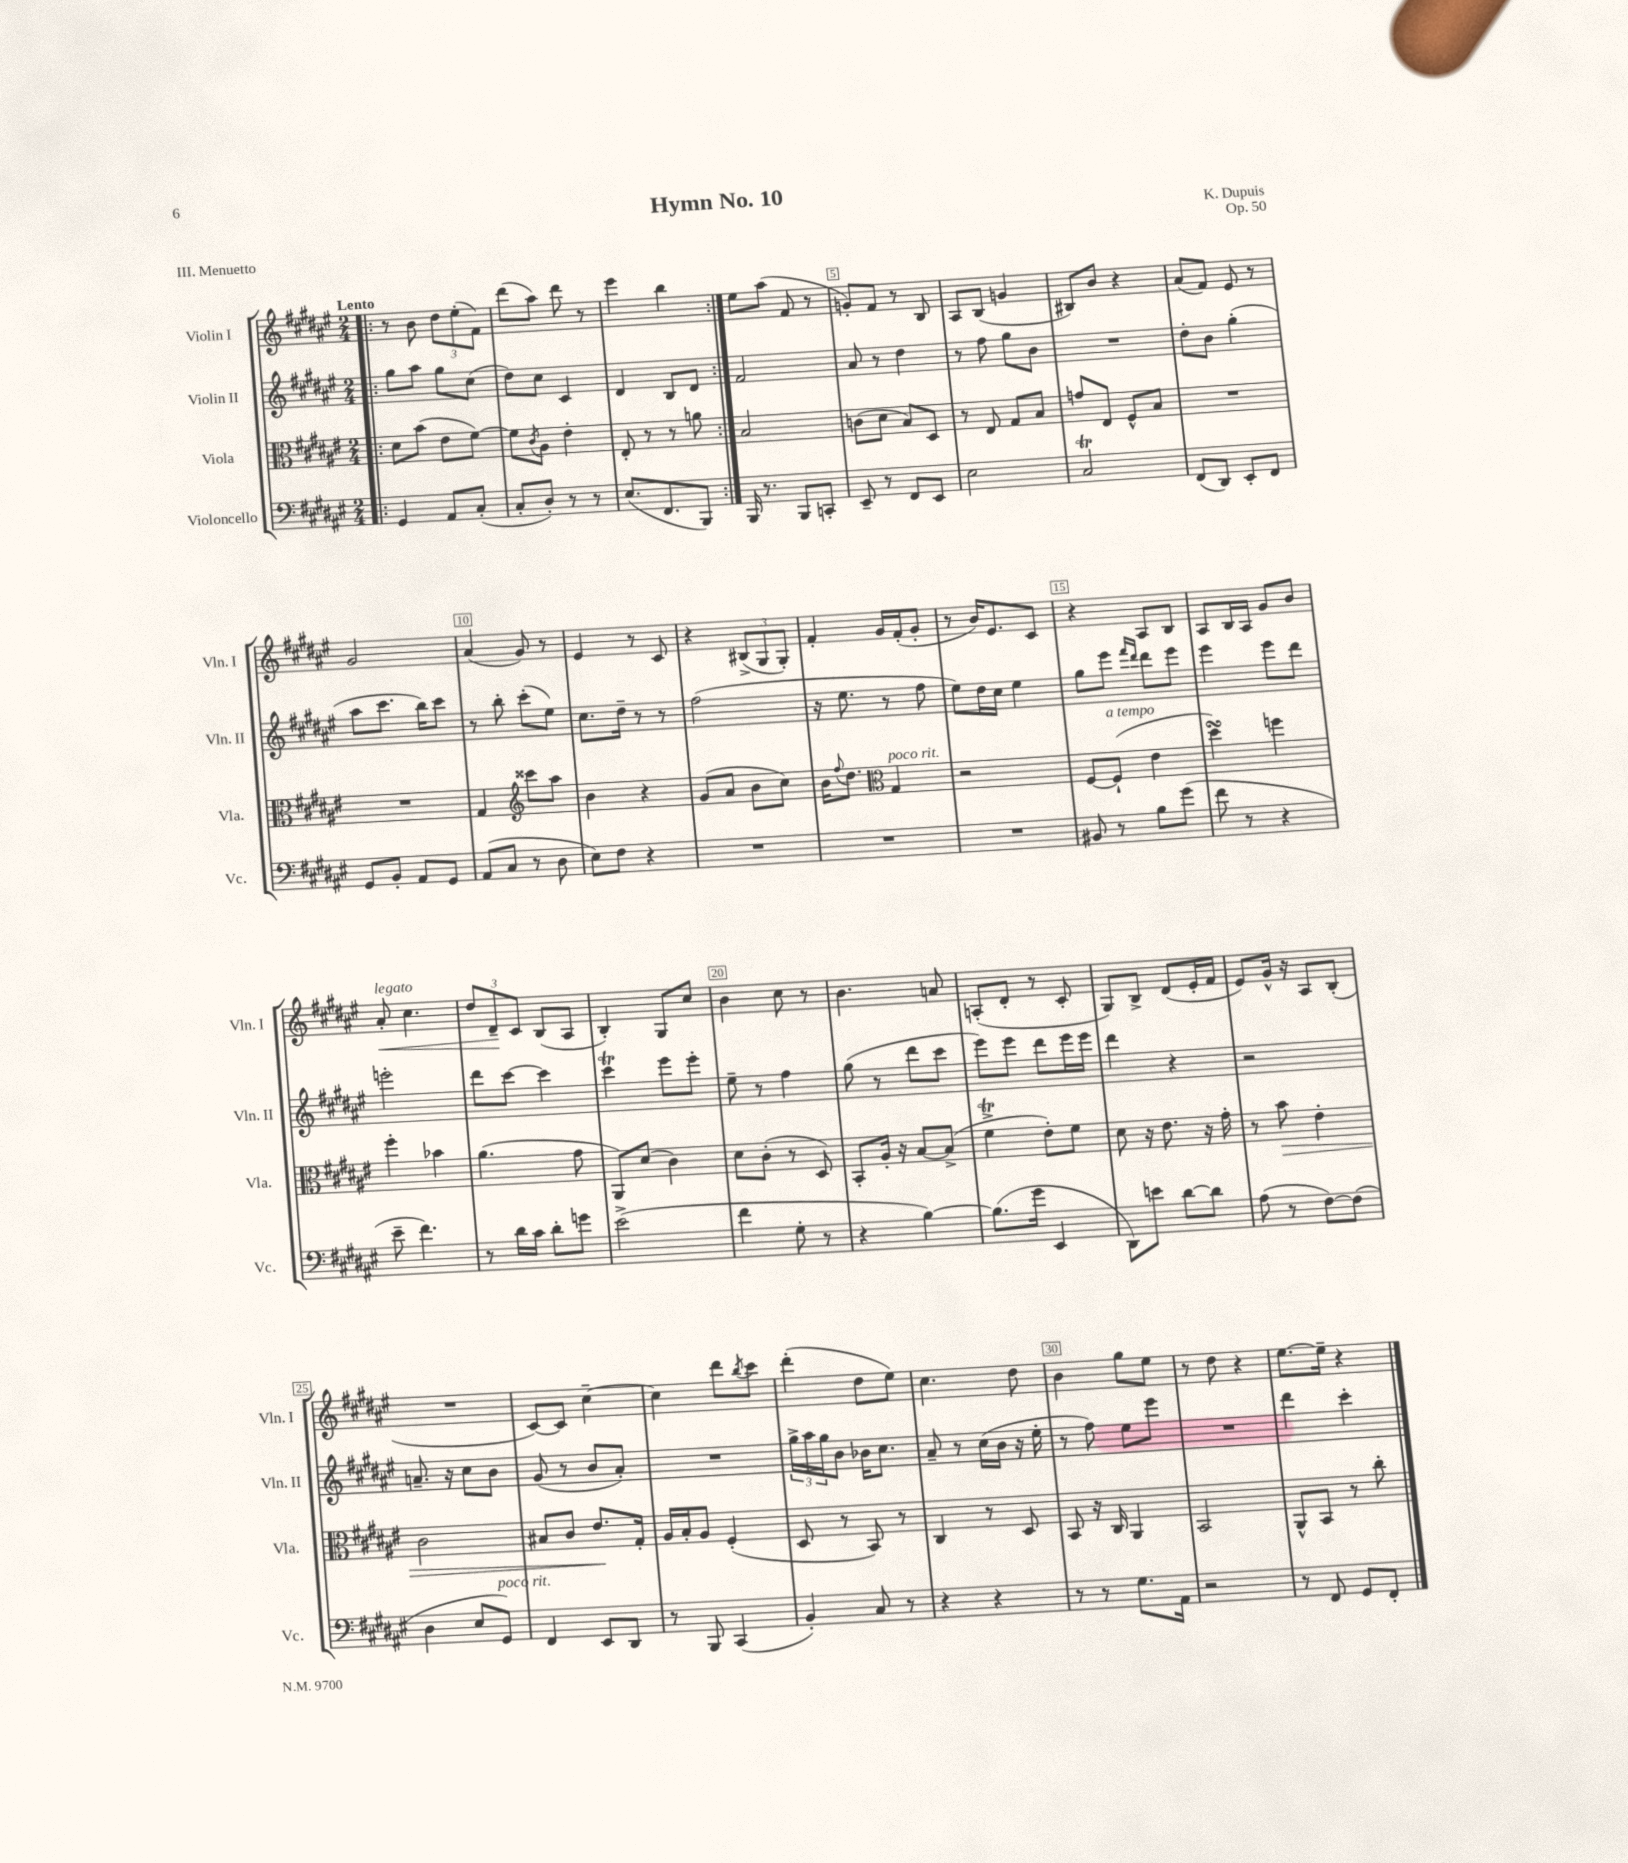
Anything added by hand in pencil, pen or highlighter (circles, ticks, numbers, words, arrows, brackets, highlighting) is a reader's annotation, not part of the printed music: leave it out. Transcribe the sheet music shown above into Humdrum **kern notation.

**kern	**kern	**dynam	**kern	**kern	**dynam
*part4	*part3	*part3	*part2	*part1	*part1
*staff4	*staff3	*staff3	*staff2	*staff1	*staff1
*I"Violoncello	*I"Viola	*	*I"Violin II	*I"Violin I	*
*I'Vc.	*I'Vla.	*	*I'Vln. II	*I'Vln. I	*
*clefF4	*clefC3	*	*clefG2	*clefG2	*
*k[f#c#g#d#a#e#]	*k[f#c#g#d#a#e#]	*	*k[f#c#g#d#a#e#]	*k[f#c#g#d#a#e#]	*
*M2/4	*M2/4	*	*M2/4	*M2/4	*
=1!|:	=1!|:	=1!|:	=1!|:	=1!|:	=1!|:
!	!	!	!	!LO:TX:a:B:t=Lento	!
4GG#/	8d#\L	.	8gg#\L	8r	.
.	(8b\J	.	8aa#\J	8b\	.
8AA#/L	8e#\L	.	8gg#\L	12dd#\L	.
.	.	.	.	(12ee#'\	.
(8C#'/J	[8f#\J)	.	(8cc#\J	.	.
.	.	.	.	12f#\J)	.
=2	=2	=2	=2	=2	=2
8C#'/L	8f#\L]	.	8dd#\L)	(8ddd#\L	.
.	8qc#/	.	.	.	.
8D#'/J)	8A#\J	.	8cc#\J	8aa#\J)	.
8r	4e#'\	.	4c#/	8ddd#\	.
8r	.	.	.	8r	.
=3	=3	=3	=3	=3	=3
(8.E#/L	8E#'/	.	4d#/	4eee#\	.
.	8r	.	.	.	.
8.FF#/	.	.	.	.	.
.	8r	.	8B/L	4bb\	.
8BBB/J)	8an\	.	8d#/J	.	.
=4:|!	=4:|!	=4:|!	=4:|!	=4:|!	=4:|!
16BBB/	2B/	.	2f#/	8ee#\L	.
8.r	.	.	.	.	.
.	.	.	.	(8aa#\J	.
8BBB/L	.	.	.	8f#/	.
8CCn'/J	.	.	.	8r	.
=5	=5	=5	=5	=5	=5
8EE#~/	(8cn\L	.	8a#/	8gn'/L)	.
8r	8d#\J	.	8r	8f#/J	.
8FF#/L	8B/L)	.	4dd#\	8r	.
8EE#/J	8D#/J	.	.	8B/	.
=6	=6	=6	=6	=6	=6
2E#\	8r	.	8r	8A#/L	.
.	8E#/	.	8ff#\	(8B/J	.
.	8G#/L	.	8gg#\L	4gn/	.
.	8B/J	.	8b\J	.	.
=7	=7	=7	=7	=7	=7
2C#T/	8gn/L	.	2r	8B#X/L)	.
.	8E#/J	.	.	8b/J	.
.	8F#^^/L	.	.	4r	.
.	8B/J	.	.	.	.
=8	=8	=8	=8	=8	=8
(8FF#/L	2r	.	8dd#'\L	(8a#/L	.
8DD#/J)	.	.	8b\J	8f#/J)	.
8EE#'/L	.	.	(4gg#'\	8e#/	.
8FF#/J	.	.	.	8r	.
!!LO:LB:g=z
=9	=9	=9	=9	=9	=9
8GG#/L	2r	.	8aa#\L	2g#/	.
8BB'/J	.	.	8.ccc#\J	.	.
8AA#/L	.	.	.	.	.
.	.	.	16bb\KL)	.	.
8GG#/J	.	.	8ccc#\J	.	.
=10	=10	=10	=10	=10	=10
(8AA#/L	4G#/	.	8r	(4a#/	.
8C#/J	.	.	8bb'\	.	.
*	*clefG2	*	*	*	*
8r	8ccc##X\L	.	(8ccc#'\L	8g#/)	.
8D#\	8aa#\J	.	8ee#\J)	8r	.
=11	=11	=11	=11	=11	=11
8E#\L)	4b\	.	8.cc#\L	4e#/	.
8F#\J	.	.	.	.	.
.	.	.	16dd#~\Jk	.	.
4r	4r	.	8r	8r	.
.	.	.	8r	8c#/	.
=12	=12	=12	=12	=12	=12
2r	(8g#/L	.	(2ff#\	4r	.
.	8a#/J	.	.	.	.
.	8b\L	.	.	(12B#X^/L	.
.	.	.	.	12G#/	.
.	8cc#\J)	.	.	.	.
.	.	.	.	12G#'/J)	.
=13	=13	=13	=13	=13	=13
2r	16b\KL	.	16r	4f#'/	.
.	8qqff#/	.	.	.	.
.	8.dd#\J	.	8.ee#\	.	.
*	*clefC3	*	*	*	*
!	!LO:TX:a:i:t=poco rit.	!	!	!	!
.	4G#/	.	8r	16g#/LL	.
.	.	.	.	(16f#'/J	.
.	.	.	8ff#\	8g#'/J	.
=14	=14	=14	=14	=14	=14
2r	2r	.	8ee#\L)	8r	.
.	.	.	16dd#\L	16b/KL)	.
.	.	.	16cc#\JJ	8.e#/	.
.	.	.	4ee#\	.	.
.	.	.	.	8c#/J	.
=15	=15	=15	=15	=15	=15
8BB#X/	[8F#/L	.	8gg#\L	4r	.
!	!LO:TX:a:i:t=a tempo	!	!	!	!
8r	(8F#`/J]	.	8eee#\J	.	.
.	.	.	16qqfff#/LL	.	.
.	.	.	16qqddd#/JJ	.	.
8B\L	4e#\	.	8ddd#\L	8A#/L	.
(8g#\J	.	.	8eee#\J	8B/J	.
=16	=16	=16	=16	=16	=16
8f#\	4dd#sSSS\)	.	4eee#\	8A#/L	.
8r	.	.	.	16B/L	.
.	.	.	.	16A#/JJ	.
4r	4ffn\	.	8eee#\L	8g#/L	.
.	.	.	8ddd#\J	8b/J	.
!!LO:LB:g=z
=17	=17	=17	=17	=17	=17
!	!	!	!	!LO:TX:a:i:t=legato	!
!	!	!	!	!	!LO:HP:b
8e#~\	4ff#'\	.	2eeen'\	8a#'/	<
4.f#\)	.	.	.	4.cc#\	.
.	4b-X\	.	.	.	.
=18	=18	=18	=18	=18	=18
8r	(4.a#\	.	8ddd#\L	12dd#/L	.
.	.	.	.	12d#~/	.
16d#\LL	.	.	[8ccc#\J	.	.
.	.	.	.	12c#/J	[
16c#\JJ	.	.	.	.	.
8d#'\L	.	.	4ccc#\]	(8B/L	.
8gn\J	8g#\	.	.	8A#/J	.
=19	=19	=19	=19	=19	=19
(2e#^\	8AA#/L)	.	4ccc#T\	4B'/)	.
.	(8d#/J	.	.	.	.
.	4c#\)	.	8eee#\L	8G#/L	.
.	.	.	8eee#'\J	8cc#/J	.
=20	=20	=20	=20	=20	=20
4f#\	8d#\L	.	8ee#~\	4b\	.
.	(8c#'\J	.	8r	.	.
8G#'\	8r	.	4ff#\	8cc#\	.
8r	8D#/)	.	.	8r	.
=21	=21	=21	=21	=21	=21
4r	8BB'/L	.	(8gg#\	4.b\	.
.	16A#'/Jk	.	8r	.	.
.	16r	.	.	.	.
[4B\)	[8B/L	.	8ddd#\L	.	.
.	(8B^/J]	.	8ccc#\J	8an/	.
=22	=22	=22	=22	=22	=22
(8.B\L]	4f#T^\	.	8eee#\L)	(8An'/L	.
.	.	.	8eee#\J	8d#'/J	.
16g#\Jk	.	.	.	.	.
4EE#/	8e#'\L)	.	8ddd#\L	8r	.
.	8f#\J	.	16eee#\L	8c#'/	.
.	.	.	16eee#\JJ	.	.
=23	=23	=23	=23	=23	=23
8DD#\L)	8d#\	.	4ddd#\	8G#/L)	.
8en\J	16r	.	.	8B^/J	.
.	8.e#\	.	.	.	.
[8d#\L	.	.	4r	(8d#/L	.
8d#\J]	16r	.	.	16e#'/L	.
.	16g#'\	.	.	16f#/JJ	.
=24	=24	=24	=24	=24	=24
(8A#\	8r	.	2r	8e#/L)	.
!	!	!LO:HP:b	!	!	!
8r	8b\	>	.	16g#^^/Jk	.
.	.	.	.	16r	.
[8F#\L)	4e#'\	.	.	8A#/L	.
(8F#\J]	.	.	.	(8B'/J	.
!!LO:LB:g=z
=25	=25	=25	=25	=25	=25
4D#\	2c#\	.	8.an~/	2r	.
.	.	.	16r	.	.
8E#/L	.	.	8cc#\L	.	.
!LO:TX:a:i:t=poco rit.	!	!	!	!	!
8GG#/J)	.	.	8b\J	.	.
=26	=26	=26	=26	=26	=26
4FF#/	8B#X/L	.	(8g#/	[8c#/L)	.
.	8c#/J	.	8r	8c#/J]	.
8EE#/L	8.e#/L	.	8b/L	[4cc#~\	.
8DD#/J	.	.	8a#'/J)	.	.
.	16G#'/Jk	]	.	.	.
=27	=27	=27	=27	=27	=27
8r	16A#/LL	.	2r	4cc#\]	.
.	16B'/J	.	.	.	.
8BBB/	8A#/J	.	.	.	.
(4CC#/	(4F#'/	.	.	8ddd#\L	.
.	.	.	.	8qbb/	.
.	.	.	.	8ccc#\J	.
=28	=28	=28	=28	=28	=28
4BB'/)	8D#/	.	24gg#^\LL	(4ddd#'\	.
.	.	.	24aa#\	.	.
.	.	.	24gg#\J	.	.
.	8r	.	8b\J	.	.
8C#/	8BB/)	.	16b-X\KL	8dd#\L	.
.	.	.	8.cc#\J	.	.
8r	8r	.	.	8ee#\J)	.
=29	=29	=29	=29	=29	=29
4r	4C#/	.	8a#~/	4.cc#\	.
.	.	.	8r	.	.
4r	8r	.	(16cc#\LL	.	.
.	.	.	16b\JJ	.	.
.	8D#/	.	16r	8dd#\	.
.	.	.	16ee#'\	.	.
=30	=30	=30	=30	=30	=30
8r	8BB/	.	8r	4b\	.
8r	16r	.	8ff#\)	.	.
.	16C#/	.	.	.	.
8.G#\L	4AA#/	.	8ee#\L	8gg#\L	.
.	.	.	8eee#\J	8ee#\J	.
16AA#\Jk	.	.	.	.	.
=31	=31	=31	=31	=31	=31
2r	2BB/	.	2r	8r	.
.	.	.	.	8dd#\	.
.	.	.	.	4r	.
=32	=32	=32	=32	=32	=32
8r	8AA#^^/L	.	4ddd#\	[8.ee#\L	.
8FF#/	8BB/J	.	.	.	.
.	.	.	.	16ee#~\Jk]	.
8GG#/L	8r	.	4ccc#'\	4r	.
8FF#'/J	8cc#'\	.	.	.	.
==	==	==	==	==	==
*-	*-	*-	*-	*-	*-
